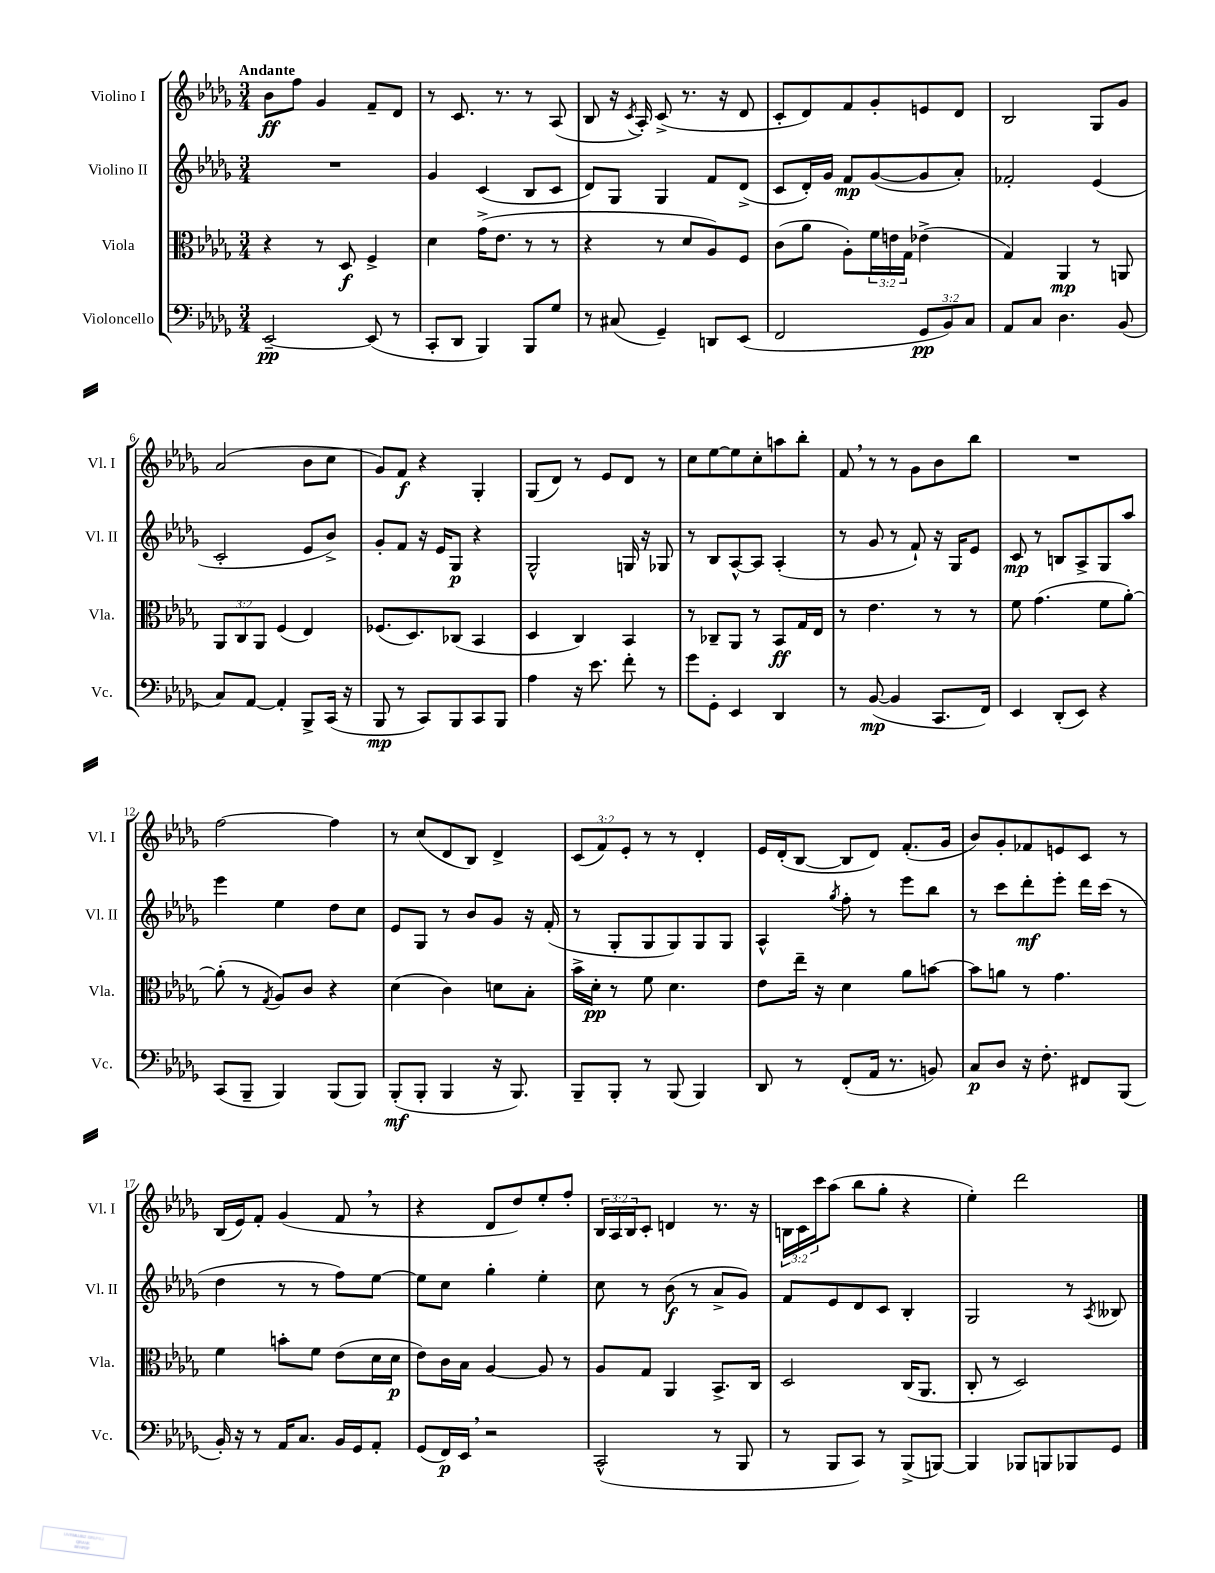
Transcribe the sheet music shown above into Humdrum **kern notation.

**kern	**kern	**kern	**kern
*staff4	*staff3	*staff2	*staff1
*clefF4	*clefC3	*clefG2	*clefG2
*k[b-e-a-d-g-]	*k[b-e-a-d-g-]	*k[b-e-a-d-g-]	*k[b-e-a-d-g-]
*M3/4	*M3/4	*M3/4	*M3/4
[2EE-~	4r	2.r	8b-
.	.	.	8ff
.	8r	.	4g-
.	8D-	.	.
(8EE-]	4F^	.	8f~
8r	.	.	8d-
=	=	=	=
8CC'	4d-	4g-	8r
8DD-	.	.	8.c
4BBB-)	(16g-^	(4c	.
.	8.e-	.	8.r
8BBB-	8r	8B-	8r
8G-	8r	8c	(8A-
=	=	=	=
8r	4r	8d-)	8B-
(8C#	.	8G-	16r
.	.	.	8qc
.	.	.	16A-')
4GG-~)	8r	4G-	(8c^
.	8d-	.	8.r
8DD	8A-)	8f	.
.	.	.	16r
(8EE-	8F	(8d-^	8d-
=	=	=	=
2FF	(8c	8c	8c'
.	8a-	16d-')	8d-)
.	.	16g-	.
.	8A-')	8f	8f
.	24f	([8g-	8g-'
.	24e	.	.
.	24G-	.	.
12GG-	(4e-^	8g-]	8e
12BB-)	.	.	.
.	.	8a-')	8d-
12C	.	.	.
=	=	=	=
8AA-	4G-)	2f-'	2B-
8C	.	.	.
4.D-	4AA-	.	.
.	8r	(4e-	8G-
(8BB-	8AA	.	8g-
=	=	=	=
8C)	12AA-	2c'	(2a-
.	12C	.	.
[8AA-	.	.	.
.	12AA-	.	.
4AA-']	(4F	.	.
8BBB-^	4E-)	8e-	8b-
(16CC	.	8b-^)	8cc
16r	.	.	.
=	=	=	=
8BBB-	(8.F-	8g-'	8g-)
8r	.	8f	8f
.	8.D-)	.	.
8CC)	.	16r	4r
.	.	16e-	.
8BBB-	(8C-	8G-	.
8CC	4BB-	4r	4G-'
8BBB-	.	.	.
=	=	=	=
4A-	4D-	2G-^^	(8G-
.	.	.	8d-)
16r	4C)	.	8r
8.e-	.	.	.
.	.	.	8e-
8f'	4BB-	16G	8d-
.	.	16r	.
8r	.	8G-	8r
=	=	=	=
8g-	8r	8r	8cc
8GG-'	8C-~	8B-	[8ee-
4EE-	8AA-	[8A-^^	8ee-]
.	8r	8A-]	8cc'
4DD-	8BB-	(4A-'	8aa
.	16G-	.	8bb-'
.	16E-	.	.
=	=	=	=
8r	8r	8r	8f
([8BB-	4.e-	8g-	8r
4BB-]	.	8r	8r
.	.	8f`)	8g-
8.CC	8r	16r	8b-
.	.	16G-	.
.	8r	8e-	8bb-
16FF)	.	.	.
=	=	=	=
4EE-	8f	8c	2.r
.	(4.g-	8r	.
(8DD-'	.	8B	.
8EE-)	.	8A-^	.
4r	8f	8G-	.
.	[8a-')	8aa-	.
=	=	=	=
(8CC	(8a-']	4eee-	[2ff
8BBB-~	8r	.	.
.	8qG-	.	.
4BBB-)	8A-)	4ee-	.
.	8c	.	.
(8BBB-	4r	8dd-	4ff]
8BBB-)	.	8cc	.
=	=	=	=
(8BBB-'	(4d-	8e-	8r
8BBB-'	.	8G-	(8cc
4BBB-	4c)	8r	8d-
.	.	8b-	8B-)
16r	8d	8g-	4d-^
8.BBB-)	.	.	.
.	8B-'	16r	.
.	.	(16f'	.
=	=	=	=
8BBB-~	16b-^	8r	(12c
.	16d-'	.	.
.	.	.	12f)
8BBB-'	8r	8G-'	.
.	.	.	12e-'
8r	8f	8G-	8r
(8BBB-	4.d-	8G-)	8r
4BBB-)	.	8G-	4d-'
.	.	8G-	.
=	=	=	=
8DD-	8e-	4A-^^	16e-
.	.	.	(16d-'
8r	16ee-~	.	[8B-
.	16r	.	.
.	.	8qgg-	.
(8FF'	4d-	8ff'	8B-]
16AA-	.	8r	8d-)
8.r	.	.	.
.	8a-	8eee-	(8.f'
8BB)	[8b	8bb-	.
.	.	.	16g-
=	=	=	=
8C	8b]	8r	8b-)
8D-	8a	8ccc	8g-'
16r	8r	8ddd-'	8f-
8.F'	.	.	.
.	4.g-	8eee-'	8e
8FF#	.	16ddd-	8c
.	.	(16ccc	.
(8BBB-	.	8r	8r
=	=	=	=
16BB-')	4f	4dd-	(16B-
16r	.	.	16e-)
8r	.	.	8f'
16AA-	8b'	8r	(4g-
8.C	.	.	.
.	8f	8r	.
16BB-	(8e-	8ff)	8f
16GG-	.	.	.
8AA-'	16d-	[8ee-	8r
.	16d-	.	.
=	=	=	=
(8GG-	8e-)	8ee-]	4r
16FF)	16c	8cc	.
16EE-	16B-	.	.
2r	[4A-	4gg-'	8d-
.	.	.	8dd-)
.	8A-]	4ee-'	8ee-'
.	8r	.	8ff'
=	=	=	=
(2CC^^	8A-	8cc	24B-
.	.	.	24A-
.	.	.	24B-
.	8G-	8r	8c'
.	4AA-	(8b-	4d
.	.	8r	.
8r	8.BB-^	8a-^	8.r
8BBB-	.	8g-)	.
.	16C	.	16r
=	=	=	=
8r	2D-	8f	24B
.	.	.	24c
.	.	.	24ccc
8BBB-	.	8e-	(8aa-
8CC)	.	8d-	8bb-
8r	.	8c	8gg-'
(8BBB-^	(16C	4B-'	4r
.	8.AA-	.	.
[8BBB)	.	.	.
=	=	=	=
4BBB]	8C'	2G-	4ee-')
.	8r	.	.
8BBB-	2D-)	.	2ddd-
8BBB	.	.	.
8BBB-	.	8r	.
.	.	8qA-	.
8GG-	.	8B--	.
==	==	==	==
*-	*-	*-	*-
